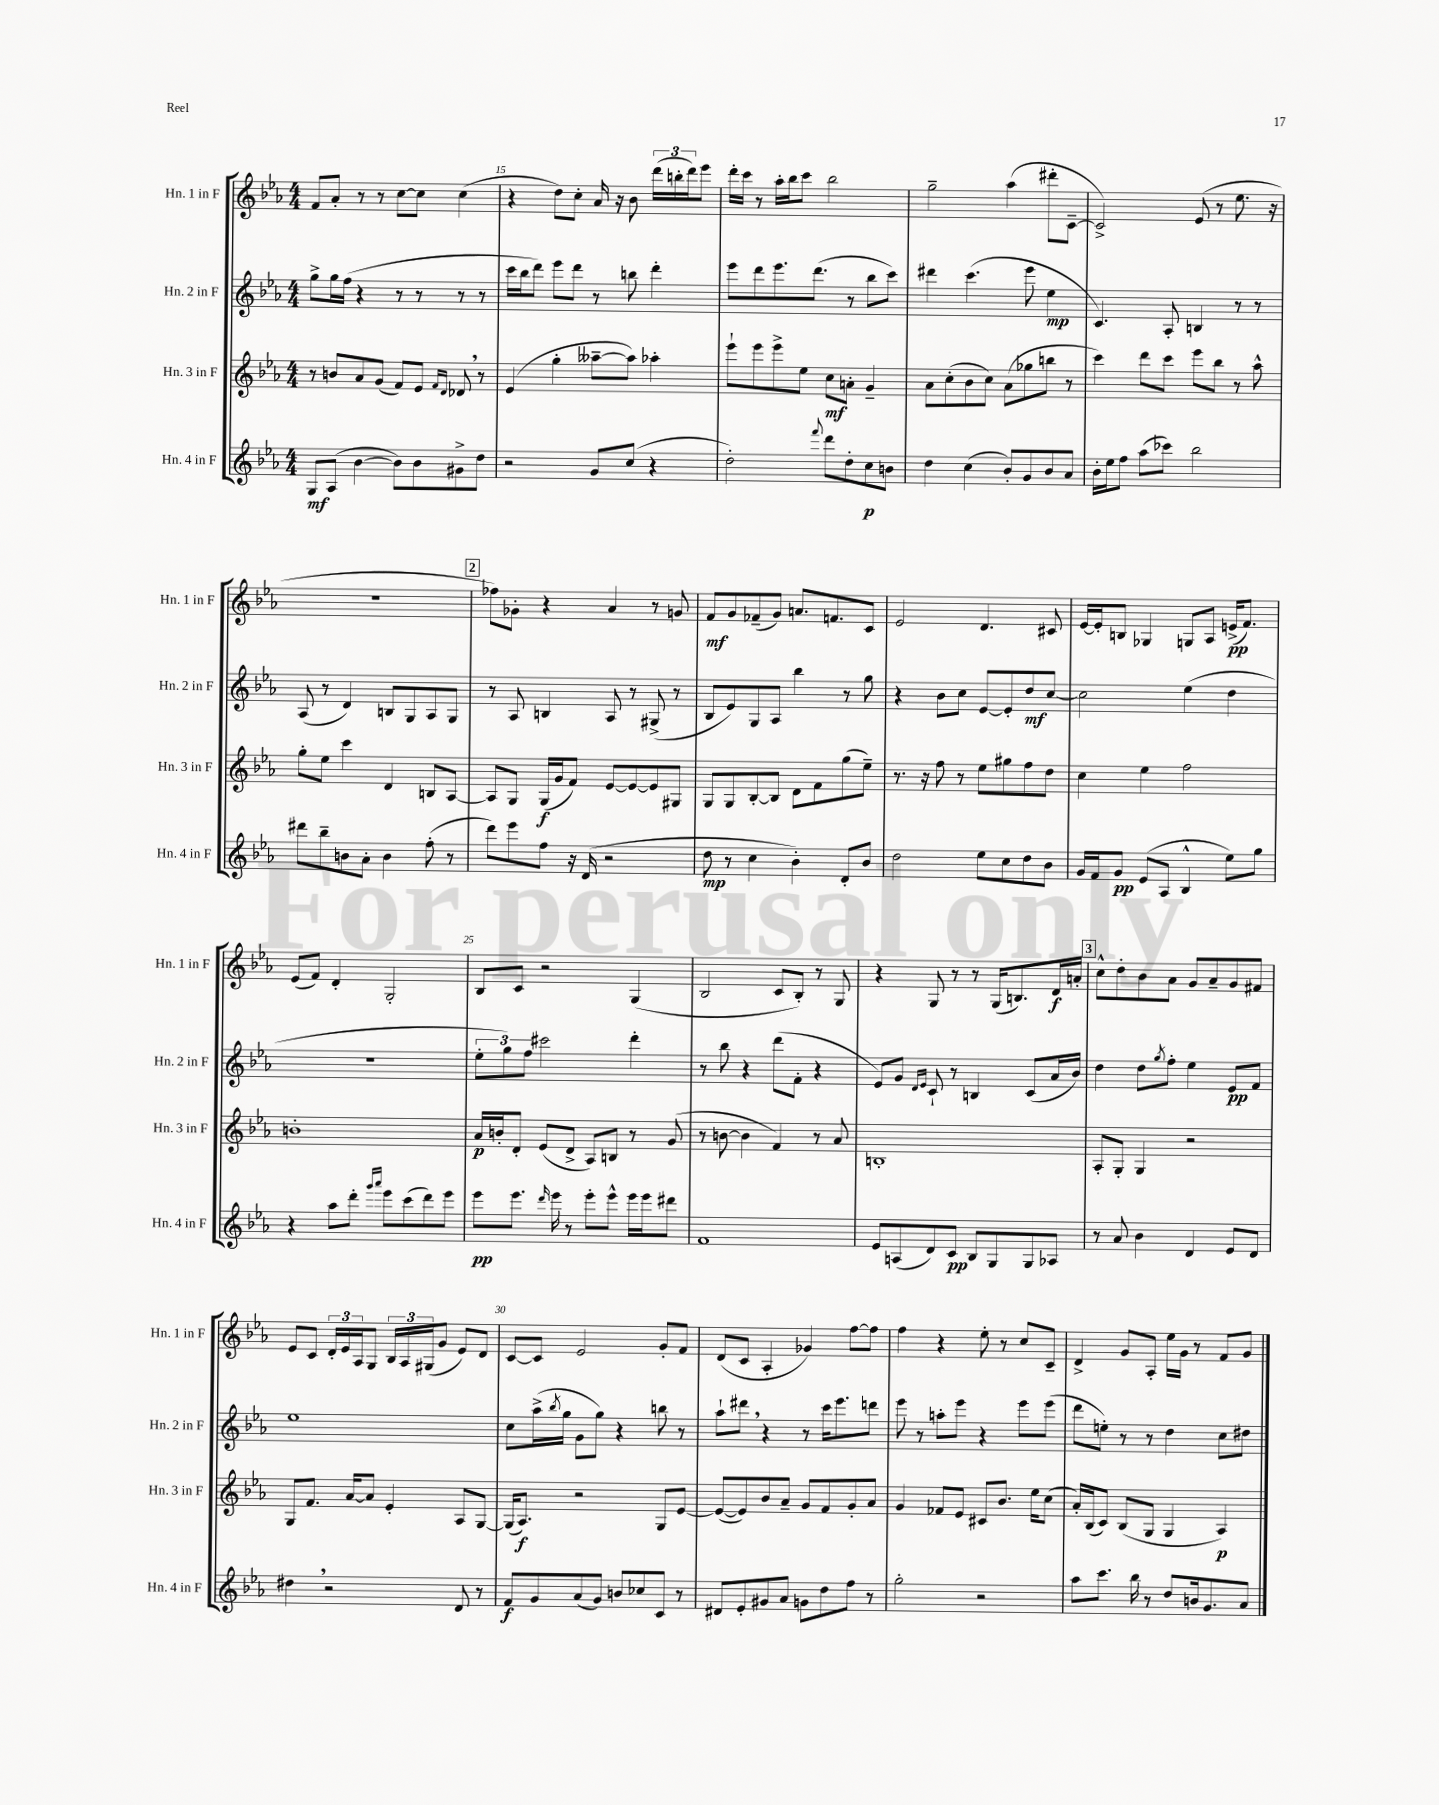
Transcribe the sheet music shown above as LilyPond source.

<<
\new StaffGroup <<
\new Staff = "s0" \with { instrumentName = "Hn. 1 in F" shortInstrumentName = "Hn. 1 in F" } {
    \clef treble \key ees \major \numericTimeSignature \time 4/4
    f'8 aes'8-. r8 r8 c''8~ c''8 c''4( |
    r4 d''8) c''8-. aes'16 r16 bes'8 \tuplet 3/2 { d'''16( b''16-. d'''16) } ees'''8 |
    d'''16-. c'''16 r8 aes''16-. bes''16 c'''8 bes''2 |
    g''2-- aes''4( dis'''8-. c'8~-- |
    c'2->) ees'8( r8 ees''8. r16 |
    R1 |
    \mark \markup { \box "2" } fes''8) ges'8-. r4 aes'4 r8 g'8 |
    f'8\mf g'8 fes'8--( g'8) a'8. f'8. c'8 |
    ees'2 d'4. cis'8 |
    ees'16~ ees'16-. b8 ges4 g8 aes8 e'16->\pp( f'8.) |
    ees'8( f'8) d'4-. g2-. |
    bes8 c'8 r2 g4( |
    bes2 c'8 bes8-.) r8 g8 |
    r4 g8 r8 r8 g16( b8.) d'16\f a'16-. |
    \mark \markup { \box "3" } c''8-^ d''8-. bes'8 aes'8 g'8 aes'8-- g'8 fis'8 |
    ees'8 c'8 \tuplet 3/2 { d'16-. ees'16 aes16 } g8 \tuplet 3/2 { bes16 aes16 gis16( } g'8 ees'8) d'8 |
    c'8~ c'8 ees'2 g'8-. f'8 |
    d'8( c'8 aes4-. ges'4) f''8~ f''8 |
    f''4 r4 ees''8-. r8 c''8 c'8-- |
    d'4-> g'8 aes8-. ees''16 g'16 r8 f'8 g'8 \bar "|." |
}
\new Staff = "s1" \with { instrumentName = "Hn. 2 in F" shortInstrumentName = "Hn. 2 in F" } {
    \clef treble \key ees \major \numericTimeSignature \time 4/4
    g''8-> g''16 f''16( r4 r8 r8 r8 r8 |
    c'''16 bes''16 d'''8) ees'''8 d'''8 r8 b''8 d'''4-. |
    ees'''8 d'''8 ees'''8. d'''8.( r8 bes''8 c'''8) |
    dis'''4 c'''4.( ees'''8 ees''4\mp |
    c'4.) aes8-. b4 r8 r8 |
    aes8( r8 d'4) b8 g8 aes8 g8 |
    \mark \markup { \box "2" } r8 aes8 b4 aes8 r8 gis8->( r8 |
    bes8 ees'8) g8 aes8 bes''4 r8 g''8 |
    r4 bes'8 c''8 ees'8~ ees'8-. d''8\mf c''8~ |
    c''2 ees''4( d''4 |
    R1 |
    \tuplet 3/2 { ees''8-. g''8) f''8 } cis'''2 d'''4-. |
    r8 bes''8 r4 d'''8( f'8-. r4 |
    ees'8) g'8 \grace { d'16 ees'16 } c'8-! r8 b4 c'8( aes'16 bes'16) |
    \mark \markup { \box "3" } d''4 d''8 \acciaccatura { g''8 } f''8-. ees''4 ees'8\pp f'8 |
    ees''1 |
    c''8 aes''16->( \acciaccatura { bes''8 } g''16 g'8 g''8) r4 b''8 r8 |
    aes''8-! dis'''8 \breathe r4 r8 c'''16 ees'''8. d'''8 |
    ees'''8 r8 a''8-. ees'''8 r4 ees'''8 ees'''8( |
    d'''8 e''8-.) r8 r8 d''4 c''8 dis''8 \bar "|." |
}
\new Staff = "s2" \with { instrumentName = "Hn. 3 in F" shortInstrumentName = "Hn. 3 in F" } {
    \clef treble \key ees \major \numericTimeSignature \time 4/4
    r8 b'8 aes'8 g'8( f'8) ees'8 \grace { f'16 d'16 } des'8 \breathe r8 |
    ees'4( g''4-. aeses''8~-- aeses''8) aes''4-. |
    ees'''8-! ees'''8 ees'''8-> ees''8 c''8\mf a'8-. g'4-- |
    aes'8 c''8-.( bes'8 c''8) aes'8( ges''8 b''8 r8 |
    c'''4) d'''8 c'''8 ees'''8 bes''8 r8 aes''8-^ |
    g''8-. ees''8 c'''4 d'4 b8 aes8~ |
    \mark \markup { \box "2" } aes8 g8 g16\f( g'16 f'8) ees'8~ ees'8~ ees'8 gis8 |
    g8 g8 bes8~-. bes8 d'8 f'8 g''8( ees''8--) |
    r8. r16 f''8 r8 ees''8 gis''8 f''8 d''8 |
    c''4 ees''4 f''2 |
    b'1-. |
    aes'16\p b'16-. d'8-. ees'8( d'8-> aes8) b8 r8 g'8( |
    r8 b'8~ b'4 f'4) r8 aes'8 |
    b1-. |
    \mark \markup { \box "3" } aes8-. g8-. g4 r2 |
    g8 f'8. aes'16~ aes'8 ees'4-. aes8 g8~ |
    g16( aes8.\f) r2 g8 ees'8~ |
    ees'8~( ees'8) bes'8 aes'8-- g'8 f'8 g'8-. aes'8 |
    g'4 fes'8 ees'8 cis'8 bes'8. ees''16 c''8( |
    aes'16-.) bes16( c'8) bes8( g8 g4 aes4\p) \bar "|." |
}
\new Staff = "s3" \with { instrumentName = "Hn. 4 in F" shortInstrumentName = "Hn. 4 in F" } {
    \clef treble \key ees \major \numericTimeSignature \time 4/4
    g8\mf aes8( bes'4~ bes'8) bes'8 gis'8-> d''8 |
    r2 g'8 c''8( r4 |
    d''2-.) \appoggiatura { f'''8 } d'''8 d''8-. c''8\p b'8 |
    d''4 c''4( bes'8-.) g'8 bes'8 aes'8 |
    bes'16-. ees''16 f''8 aes''8( ces'''8) bes''2 |
    dis'''8 bes''8-- b'8 aes'8-. b'4 f''8-.( r8 |
    \mark \markup { \box "2" } d'''8) ees'''8 f''8 r16 d'16( r2 |
    d''8\mp r8 c''4 bes'4-.) d'8-. bes'8 |
    d''2 ees''8 c''8 d''8 bes'8 |
    g'16 f'16 g'8\pp ees'8( aes8 bes4-^ ees''8) g''8 |
    r4 aes''8 d'''8-. \grace { g'''16 aes'''16 } ees'''8 c'''8( d'''8) ees'''8 |
    ees'''8\pp ees'''8. \grace { d'''16 } ees'''16 r8 ees'''8-. ees'''8-^ ees'''16 ees'''16 dis'''8 |
    f'1 |
    ees'8 a8( d'8) c'8\pp bes8 g8 g8 aes8 |
    \mark \markup { \box "3" } r8 aes'8 bes'4 d'4 ees'8 d'8 |
    dis''4 \breathe r2 d'8 r8 |
    f'8\f g'8 aes'8( g'8) b'8 ces''8 c'8 r8 |
    dis'8 ees'8-. gis'8 aes'8 g'8 d''8 f''8 r8 |
    g''2-. r2 |
    aes''8 c'''8. bes''16 r8 d''8 b'16 g'8. aes'8 \bar "|." |
}
>>
>>
\layout { \context { \Score currentBarNumber = #14 \override BarNumber.break-visibility = ##(#f #t #t) barNumberVisibility = #(every-nth-bar-number-visible 5) } }
